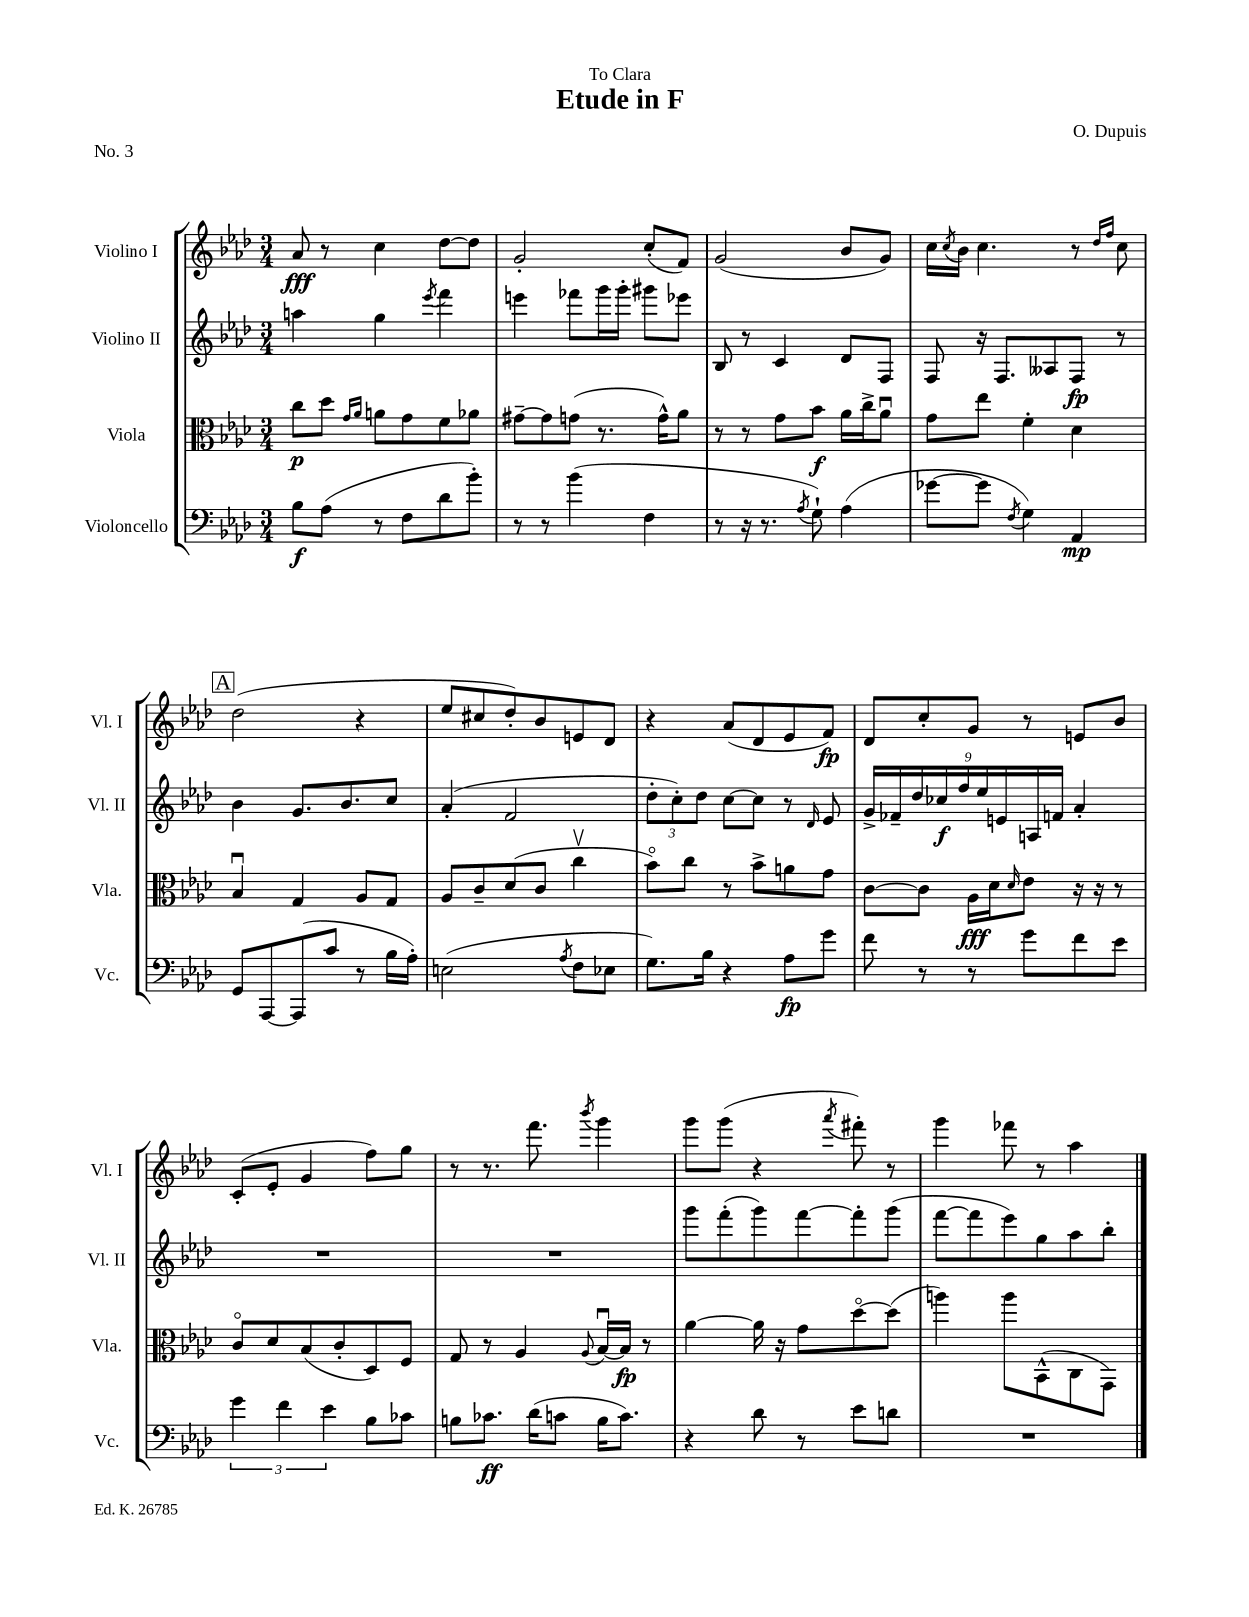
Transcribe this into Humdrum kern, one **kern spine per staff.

**kern	**kern	**kern	**kern
*staff4	*staff3	*staff2	*staff1
*clefF4	*clefC3	*clefG2	*clefG2
*k[b-e-a-d-]	*k[b-e-a-d-]	*k[b-e-a-d-]	*k[b-e-a-d-]
*M3/4	*M3/4	*M3/4	*M3/4
8B-	8cc	4aa	8a-
(8A-	8dd-	.	8r
.	16qqg	.	.
.	16qqa-	.	.
8r	8a	4gg	4cc
8F	8g	.	.
.	.	8qeee-	.
8d-	8f	4fff	[8dd-
8b-')	8a-	.	8dd-]
=	=	=	=
8r	[8g#~	4eee	2g'
8r	8g#]	.	.
(4b-	(8g	8fff-	.
.	8.r	16ggg	.
.	.	16ggg'	.
4F	.	8ggg#	(8cc'
.	16g^^)	.	.
.	8a-	8eee-	8f)
=	=	=	=
8r	8r	8B-	(2g
16r	8r	8r	.
8.r	.	.	.
.	8g	4c	.
8qA-	.	.	.
8G`)	8b-	.	.
(4A-	16a-	8d-	8b-
.	16cc^	.	.
.	8a-u	8F	8g)
=	=	=	=
[8g-	8g	8F	16cc
.	.	.	8qcc
.	.	.	16b-
8g-]	8ee-	16r	4.cc
.	.	8.F	.
8qF	.	.	.
4G)	4f'	.	.
.	.	8A--	.
4AA-	4d-	8F	8r
.	.	.	16qqdd-
.	.	.	16qqff
.	.	8r	8cc
=	=	=	=
8GG	4B-u	4b-	(2dd-
[8AAA-	.	.	.
(8AAA-]	4G	8.g	.
8c	.	.	.
.	.	8.b-	.
8r	8A-	.	4r
16B-	8G	8cc	.
16A-')	.	.	.
=	=	=	=
(2E	8A-	(4a-'	8ee-
.	8c~	.	8cc#
.	(8d-	2f	8dd-')
.	8c	.	8b-
8qA-	.	.	.
8F	4ccv	.	8e
8E-	.	.	8d-
=	=	=	=
8.G)	8b-o)	12dd-'	4r
.	.	12cc')	.
.	8cc	.	.
.	.	12dd-	.
16B-	.	.	.
4r	8r	[8cc	(8a-
.	8b-^	8cc]	8d-
8A-	8a	8r	8e-
.	.	16qqd-	.
8g	8g	8e-	8f)
=	=	=	=
8f	[8c	18g^	8d-
.	.	18f-~	.
.	.	18dd-	.
8r	8c]	.	8cc'
.	.	18cc-	.
.	.	18ff	.
8r	16A-	.	8g
.	.	18ee-	.
.	16d-	.	.
.	.	18e	.
.	16qqd-	.	.
8g	8e-	.	8r
.	.	18A	.
.	.	18f	.
8f	16r	4a-'	8e
.	16r	.	.
8e-	8r	.	8b-
=	=	=	=
6g	8co	2.r	(8c'
.	8d-	.	8e-'
6f	.	.	.
.	(8B-	.	4g
6e-	.	.	.
.	8c'	.	.
8B-	8D-)	.	8ff)
8c-	8F	.	8gg
=	=	=	=
8B	8G	2.r	8r
8.c-	8r	.	8.r
.	4A-	.	.
(16d-	.	.	8.fff
8c	.	.	.
.	8qqA-	.	8qbbb-
16B	[16B-u	.	4ggg
8.c)	16B-]	.	.
.	8r	.	.
=	=	=	=
4r	[4a-	8ggg	8ggg
.	.	(8fff'	(8ggg
8d-	16a-]	8ggg)	4r
.	16r	.	.
8r	8g	[8fff	.
.	.	.	8qaaa-
8e-	[8dd-o	8fff']	8fff#')
8d	(8dd-]	(8ggg	8r
=	=	=	=
2.r	4aa)	[8fff	4ggg
.	.	8fff]	.
.	8aa	8eee-)	8fff-
.	(8BB-^^	8gg	8r
.	8C	8aa-	4aa-
.	8GG)	8bb-'	.
==	==	==	==
*-	*-	*-	*-
